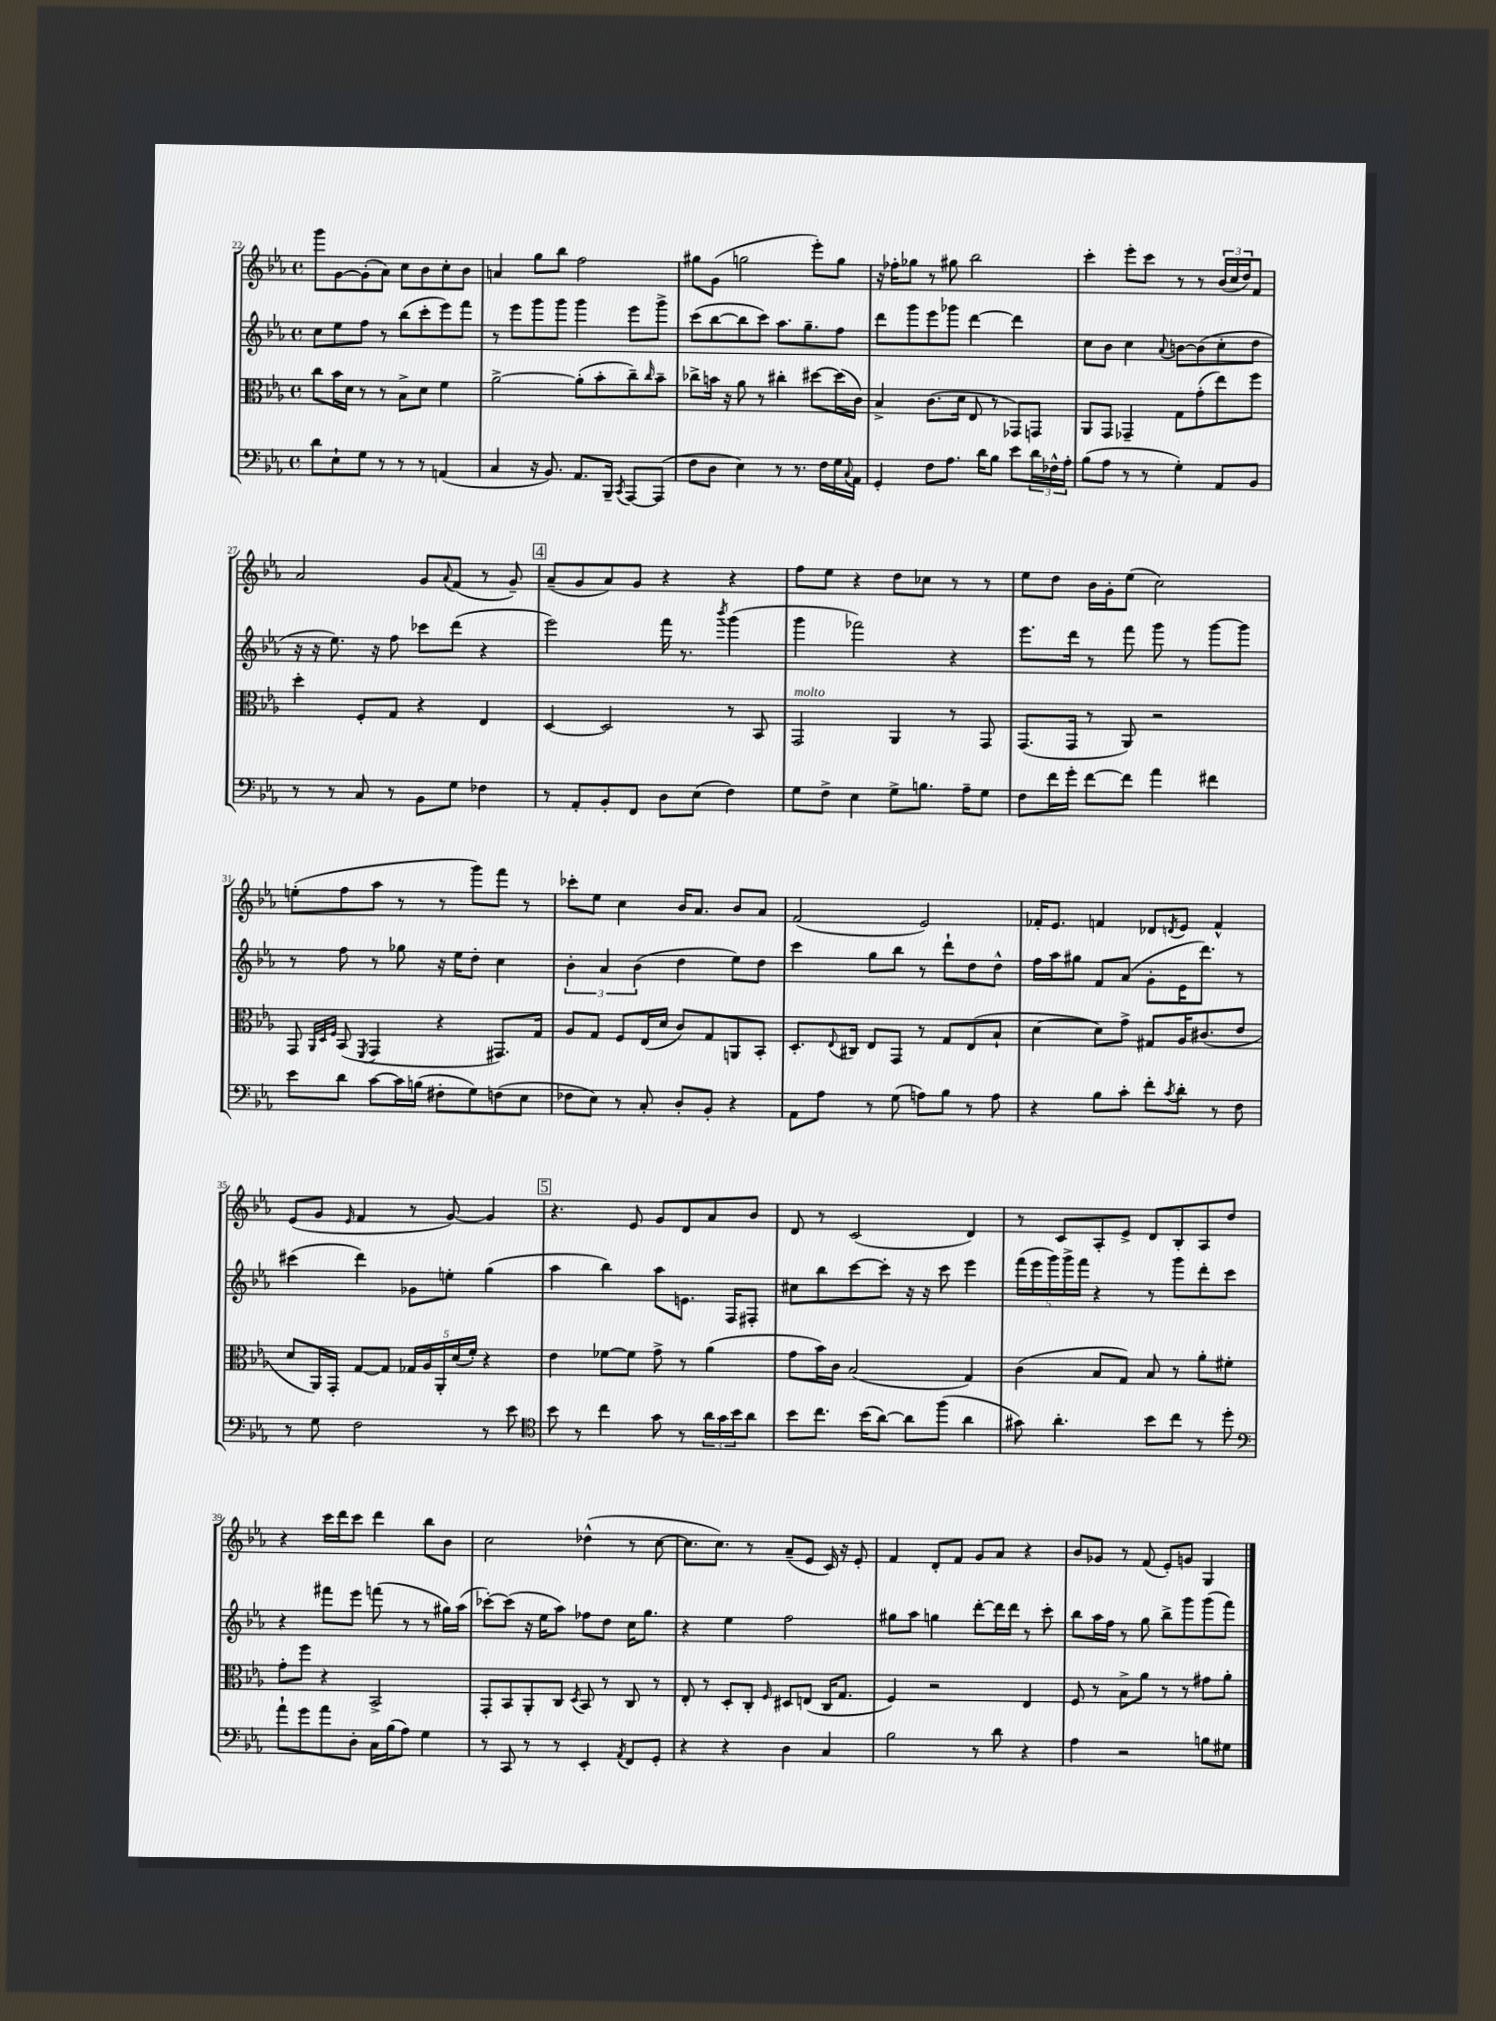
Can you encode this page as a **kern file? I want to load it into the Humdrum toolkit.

**kern	**kern	**kern	**kern
*staff4	*staff3	*staff2	*staff1
*clefF4	*clefC3	*clefG2	*clefG2
*k[b-e-a-]	*k[b-e-a-]	*k[b-e-a-]	*k[b-e-a-]
*M4/4	*M4/4	*M4/4	*M4/4
*met(c)	*met(c)	*met(c)	*met(c)
8d	8cc	8cc	8ggg
8E-`	16b-	8ee-	[8g
.	16d	.	.
8G	8r	8ff	(8g']
8r	8r	8r	8a-)
8r	8B-^	(8bb-	8cc
8r	8d	8ccc'	8b-
(4AA	4f	8eee-)	8cc'
.	.	8fff	8b-
=	=	=	=
4C	[2a-^	8r	4a
.	.	8eee-	.
16r	.	8ggg	8gg
8.BB-)	.	.	.
.	.	8ggg	8bb-
8.AA-	(8a-']	4ggg	2ff
.	8b-'	.	.
16BBB-~	.	.	.
8qCC	.	.	.
[8AAA-	8cc~)	8eee-	.
.	16qqcc	.	.
(8AAA-]	8b-~	8ggg^	.
=	=	=	=
8F	8cc-^	(8ccc	8gg#
8D	16b	[8bb-	(8g
.	16r	.	.
4E-)	8a-	8bb-]	2gg
.	8r	8ccc)	.
8r	4cc#'	8.aa-	.
8.r	.	.	.
.	.	8.gg~	.
.	[8dd#	.	8eee-')
16F	.	.	.
16G	(16dd#]	8ff	8gg
8qqC	.	.	.
16AA-	16c)	.	.
=	=	=	=
4GG'	4B-^	8ddd	16r
.	.	.	16ff-'
.	.	8ggg	8gg-
8F	(8.c	8eee-	8r
8.A-	.	8ggg-	8gg#
.	16d	.	.
.	8E-	[4ddd	2bb-
16d	.	.	.
8B-	8r	.	.
8e-	8GG-)	4ddd]	.
24d	8GG	.	.
24F-^^	.	.	.
24A-'	.	.	.
=	=	=	=
(8B-	8AA-	8cc	4ccc'
8A-	8GG	8b-	.
8r	4GG-~	4cc	8eee-'
8r	.	.	8ccc
.	.	8qqa-	.
4G')	8G	[8b	8r
.	(8g'	(8b]	8r
8AA-	8ee-)	8cc'	(24b-
.	.	.	24cc
.	.	.	24dd)
8BB-	8ff	8dd	8f
=	=	=	=
8r	4dd'	16r	2a-
.	.	16r	.
8r	.	8.ee-)	.
8C	8F'	.	.
.	.	16r	.
8r	8G	8ff	.
8BB-	4r	8ccc-	8g
.	.	.	8qqa-
8G	.	(8ddd	(8f
4F-	4E-	4r	8r
.	.	.	8g~)
=	=	=	=
8r	[4D	2eee-)	(8a-~
8AA-'	.	.	8g
8BB-'	2D]	.	8a-)
8FF	.	.	8g
8D	.	16fff	4r
.	.	8.r	.
(8E-	.	.	.
.	.	8qbbb-	.
4F)	8r	(4ggg	4r
.	8BB-	.	.
=	=	=	=
8G	2GG	4ggg	8ff
8F^	.	.	8ee-
4E-	.	2fff-)	4r
8G^	4AA-	.	8dd
8.B	.	.	8cc-
.	8r	4r	8r
16A-~	.	.	.
8G	8GG	.	8r
=	=	=	=
8F	(8.GG	8.eee-	8ee-
16f	.	.	8dd
16g'	16GG	16ddd	.
[8f	8r	8r	16b-
.	.	.	16g'
8f]	8AA-)	8fff	(8ee-
4a-	2r	8ggg	2cc)
.	.	8r	.
4f#	.	[8ggg	.
.	.	8ggg]	.
=	=	=	=
8e-	8GG	8r	(8ee'
.	32qqAA-	.	.
.	32qqD	.	.
.	32qqF	.	.
8d	(8BB-	8ff	8ff
.	8qFF	.	.
[8c	4GG	8r	8aa-
16c]	.	8gg-	8r
(16B	.	.	.
8F#'	4r	16r	8r
.	.	16ee-	.
8G)	.	8dd'	8ggg)
(8F	8.GG#)	4cc	8fff
8E-	.	.	8r
.	16G	.	.
=	=	=	=
8F-	8A-	6b-'	8ccc-'
8E-)	8G	.	8ee-
.	.	6a-	.
8r	8F	.	4cc
.	.	(6b-	.
8C'	(16E-	.	.
.	16d	.	.
8D'	8c)	4dd	16b-
.	.	.	8.a-
8BB-'	8G	.	.
4r	8AA	8ee-)	8b-
.	8BB-'	8dd	8a-
=	=	=	=
8AA-	8.D'	4ccc	(2f
8A-	.	.	.
.	8qqE-	.	.
.	16C#	.	.
8r	8E-	8gg	.
(8G	8GG	8bb-	.
8A)	8r	8r	2e-)
8B-	8G	8ddd`	.
8r	(8E-	8dd	.
8A	8B-`	8dd^^	.
=	=	=	=
4r	[4d	16ff	16f-'
.	.	16aa-	8.e-
.	.	8gg#	.
8B-	8d])	8f	4f
8c'	8g^	(8a-	.
8f'	8G#	8g'	8d-
8qc	.	.	8qd
8d'	16A-	16e-	8e-
.	(8.c#	8.ddd)	.
8r	.	.	4f^^
8F	8e-	8r	.
=	=	=	=
8r	8d	(4ccc#	(8e-
8G	16AA-)	.	8g
.	16GG'	.	.
.	.	.	16qqe-
2F	[8G	4ddd)	4f
.	8G]	.	.
.	20G-	8g-	8r
.	20A-	.	.
.	20AA-'	.	.
.	.	8ee'	[8g)
.	(20d	.	.
.	20f')	.	.
8r	4r	(4gg	4g]
8e-	.	.	.
=	=	=	=
*clefC4	*	*	*
8b-	4e-	4aa-	4.r
8r	.	.	.
4cc	[8f-	4bb-)	.
.	8f-]	.	8e-
8g	8g^	8aa-	8g
8r	8r	8.e	8d
24a-	(4a-	.	8a-
24g	.	.	.
.	.	16F	.
24b-	.	.	.
8a-	.	8F#'	8b-
=	=	=	=
8b-	8g	8cc#	8d
8.cc	16b-)	8bb-	8r
.	16c	.	.
.	(2B-	[8ccc	(2c
(16b-	.	.	.
[8a-)	.	8ccc']	.
8a-]	.	16r	.
.	.	16r	.
(8ff	.	8ccc	.
4a-	4G)	4eee-	4d)
=	=	=	=
8g#)	(4c	(20fff	8r
.	.	20eee-	.
.	.	20ggg)	.
4.a-'	.	.	8c
.	.	20ggg^	.
.	.	20fff	.
.	8B-	4r	8A-'
.	8G)	.	8e-^
8b-	8B-	8r	8d
8cc	8r	8ggg	8B-'
8r	8a-'	8ddd'	8A-
8dd'	8f#'	8ccc	8dd
=	=	=	=
*clefF4	*	*	*
8a-`	8g'	4r	4r
8g	8ff	.	.
8a-	4r	8fff#	16ccc
.	.	.	16ddd
8D'	.	8eee-	8ccc
16C	2BB-^	(8fff	4ddd
(16B-	.	.	.
8A-)	.	8r	.
4G	.	8r	8bb-
.	.	16gg#)	8b-
.	.	(16aa-	.
=	=	=	=
8r	8GG'	[8ccc-')	2cc
8CC	8BB-	(8ccc-]	.
8r	8AA-'	16r	.
.	.	16ee-	.
8r	8C	8aa-)	.
.	8qD	.	.
4EE-'	8BB-	8ff-	(4dd-^^
.	8r	8dd	.
8qAA-	.	.	.
8FF	8C	16cc	8r
.	.	8.gg	.
8GG'	8r	.	[8cc
=	=	=	=
4r	8E-'	4r	8.cc]
.	8r	.	.
.	.	.	8.cc)
4r	8D'	4ee-	.
.	8C'	.	8r
.	16qqF	.	.
4D	8D#	2ff	(8a-~
.	(8E	.	8e-
4C	16C	.	16c)
.	8.G	.	16r
.	.	.	8e-'
=	=	=	=
2B-	4F)	8gg#	4f
.	.	8aa-	.
.	2r	4gg	8d'
.	.	.	8f
8r	.	[8ddd'	8g
8d	.	16ddd]	8a-
.	.	16ddd	.
4r	4E-	8r	4r
.	.	8ccc'	.
=	=	=	=
4A-	8F	8bb-	8b-
.	8r	16aa-	8g-
.	.	16ff	.
2r	8B-^	8r	8r
.	8a-	8gg	(8f
.	8r	8bb-^	8e-')
.	8r	8ggg	8g
8B	8g#	(8ggg	4G
8G#	8a-'	8fff)	.
==	==	==	==
*-	*-	*-	*-
